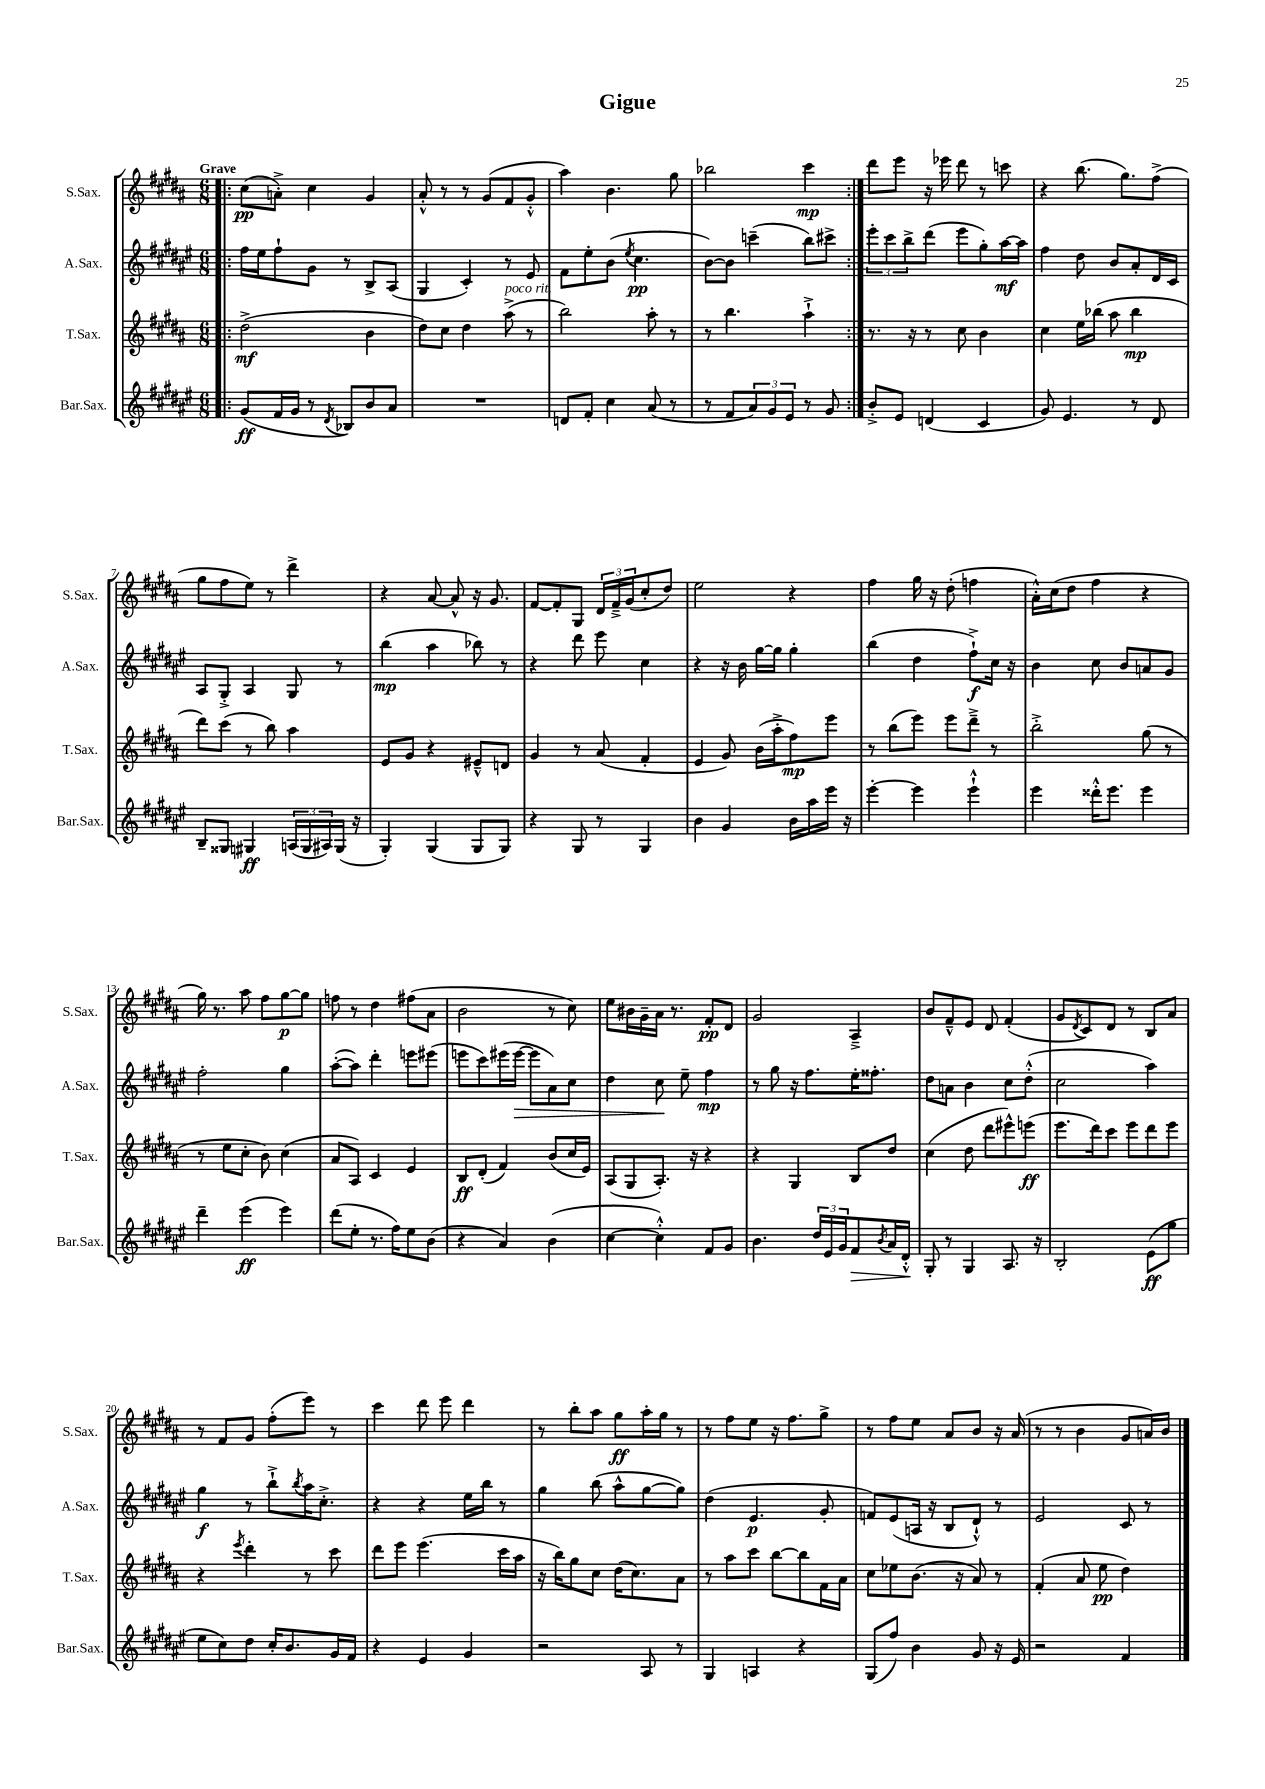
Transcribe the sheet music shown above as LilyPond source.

\header { title = "Gigue" }
<<
\new StaffGroup <<
\new Staff = "s0" \with { instrumentName = "S.Sax." shortInstrumentName = "S.Sax." } {
    \clef treble \key b \major \numericTimeSignature \time 6/8 \tempo "Grave"
    \repeat volta 2 { \bar ".|:" cis''8\pp( a'8-.->) cis''4 gis'4 |
    ais'8-.-^ r8 r8 gis'8( fis'8 gis'8-.-^ |
    ais''4) b'4. gis''8 |
    bes''2 cis'''4\mp | }
    dis'''8 e'''8 r16 ees'''16 dis'''8 r8 c'''8 |
    r4 b''8.( gis''8.) fis''8->( |
    gis''8 fis''8 e''8) r8 dis'''4-> |
    r4 ais'8~ ais'8-^ r16 gis'8. |
    fis'8~ fis'8-. gis8 \tuplet 3/2 { dis'16 fis'16---> gis'16( } cis''8-. dis''8) |
    e''2 r4 |
    fis''4 gis''16 r16 dis''8-.( f''4 |
    ais'16-.-^) cis''16( dis''8 fis''4 r4 |
    gis''16) r8. ais''8 fis''8 gis''8~\p gis''8 |
    f''8 r8 dis''4 fis''8( ais'8 |
    b'2 r8 cis''8) |
    e''8 bis'16 gis'16-- ais'16 r8. fis'8-.\pp dis'8 |
    gis'2 ais4---> |
    b'8 fis'8---^ e'8 dis'8 fis'4-.( |
    gis'8 \acciaccatura { dis'8 } cis'8) dis'8 r8 b8 ais'8 |
    r8 fis'8 gis'8 fis''8-.( e'''8) r8 |
    cis'''4 dis'''8 e'''8 dis'''4 |
    r8 b''8-. ais''8 gis''8\ff ais''16-. gis''16 r8 |
    r8 fis''8 e''8 r16 fis''8. gis''8-> |
    r8 fis''8 e''8 ais'8 b'8 r16 ais'16( |
    r8 r8 b'4 gis'8 a'16) b'16 \bar "|." |
}
\new Staff = "s1" \with { instrumentName = "A.Sax." shortInstrumentName = "A.Sax." } {
    \clef treble \key fis \major \numericTimeSignature \time 6/8
    \repeat volta 2 { \bar ".|:" fis''16 eis''16 fis''8-! gis'8 r8 b8-> ais8( |
    gis4 cis'4-.) r8 eis'8 |
    fis'8 eis''8-. b'8( \acciaccatura { eis''8 } cis''4.\pp |
    b'8~) b'8 c'''4--( b''8) cis'''8-> | }
    \tuplet 3/2 { eis'''8-. cis'''8 b''8-> } dis'''8( eis'''8 gis''8-.) ais''16~\mf ais''16 |
    fis''4 dis''8 b'8 ais'8-. dis'16 cis'16 |
    ais8 gis8-.-> ais4 gis8 r8 |
    b''4\mp( ais''4 bes''8) r8 |
    r4 dis'''8 eis'''8 cis''4 |
    r4 r16 b'16 gis''16~ gis''16 gis''4-. |
    b''4( dis''4 fis''8-!->\f) cis''16 r16 |
    b'4 cis''8 b'8 a'8 gis'8 |
    fis''2-. gis''4 |
    ais''8~-.( ais''8) dis'''4-. e'''8 eis'''8( |
    e'''8 cis'''8) eis'''16( eis'''16~\> eis'''8 ais'8) cis''8 |
    dis''4 cis''8\! eis''8-- fis''4\mp |
    r8 gis''8 r16 fis''8. eis''16-. fisis''8.-. |
    dis''8 a'8 b'4 cis''8 dis''8-.-^( |
    cis''2 ais''4) |
    gis''4\f r8 b''8-!-> \acciaccatura { b''8 } ais''16 cis''8.-.-> |
    r4 r4 eis''16 b''16 r8 |
    gis''4 b''8( ais''8-^ gis''8~ gis''8) |
    dis''4( eis'4.\p gis'8-. |
    f'8) eis'8( a16 r16 b8 dis'8-!-^) r8 |
    eis'2 cis'8 r8 \bar "|." |
}
\new Staff = "s2" \with { instrumentName = "T.Sax." shortInstrumentName = "T.Sax." } {
    \clef treble \key b \major \numericTimeSignature \time 6/8
    \repeat volta 2 { \bar ".|:" dis''2->\mf( b'4 |
    dis''8) cis''8 dis''4 ais''8->^\markup { \italic "poco rit." }( r8 |
    b''2) ais''8-. r8 |
    r8 b''4. ais''4-!-> | }
    r8. r16 r8 cis''8 b'4 |
    cis''4 e''16 bes''16( ais''8 bes''4\mp |
    dis'''8) cis'''8( r8 b''8) ais''4 |
    e'8 gis'8 r4 eis'8---^ d'8 |
    gis'4 r8 ais'8( fis'4-. |
    e'4 gis'8) b'16( ais''16-.-> fis''8\mp) e'''8 |
    r8 b''8( e'''8) e'''8 dis'''8---> r8 |
    b''2-.-> gis''8( r8 |
    r8 e''8 cis''8-. b'8) cis''4( |
    ais'8 ais8) cis'4 e'4 |
    b8\ff dis'8-.( fis'4) b'8( cis''16 e'16) |
    ais8( gis8 ais8.-.) r16 r4 |
    r4 gis4 b8 dis''8 |
    cis''4( dis''8 dis'''8 eis'''8-^) e'''8\ff( |
    e'''8. dis'''16) cis'''8 e'''8 dis'''8 e'''8 |
    r4 \acciaccatura { e'''8 } dis'''4-. r8 cis'''8 |
    dis'''8 e'''8 e'''4.( cis'''16 ais''16 |
    r16 b''16) gis''8 cis''8 dis''16( cis''8.) ais'8 |
    r8 ais''8 cis'''8 b''8~ b''8 fis'16 ais'16 |
    cis''8 ees''8 b'8.( r16 ais'8) r8 |
    fis'4-.( ais'8 e''8\pp dis''4) \bar "|." |
}
\new Staff = "s3" \with { instrumentName = "Bar.Sax." shortInstrumentName = "Bar.Sax." } {
    \clef treble \key fis \major \numericTimeSignature \time 6/8
    \repeat volta 2 { \bar ".|:" gis'8\ff( fis'16 gis'16 r8 \acciaccatura { dis'8 } bes8) b'8 ais'8 |
    R2. |
    d'8 fis'8-. cis''4 ais'8( r8 |
    r8 fis'8 \tuplet 3/2 { ais'8) gis'8 eis'8 } r8 gis'8 | }
    b'8-.-> eis'8 d'4( cis'4 |
    gis'8) eis'4. r8 dis'8 |
    b8-- gisis8 gis4\ff \tuplet 3/2 { a16( gis16 ais16) } gis16( r16 |
    gis4-.) gis4( gis8 gis8) |
    r4 gis8 r8 gis4 |
    b'4 gis'4 b'16 ais''16 eis'''16 r16 |
    eis'''4~-. eis'''4 eis'''4-!-^ |
    eis'''4 disis'''16-.-^ eis'''8. eis'''4 |
    dis'''4-- eis'''4\ff( eis'''4) |
    dis'''8( eis''8-. r8. fis''16) eis''8 b'8( |
    r4 ais'4) b'4( |
    cis''4~ cis''4-.-^) fis'8 gis'8 |
    b'4. \tuplet 3/2 { dis''16 eis'16 gis'16 } fis'8\> \acciaccatura { b'8 } ais'16 dis'16-.-^\! |
    gis8-. r8 gis4 ais8. r16 |
    b2-. eis'8\ff( gis''8 |
    eis''8 cis''8) dis''8 cis''16-. b'8. gis'16 fis'16 |
    r4 eis'4 gis'4 |
    r2 ais8 r8 |
    gis4 a4 r4 |
    gis8( fis''8) b'4 gis'8 r16 eis'16 |
    r2 fis'4 \bar "|." |
}
>>
>>
